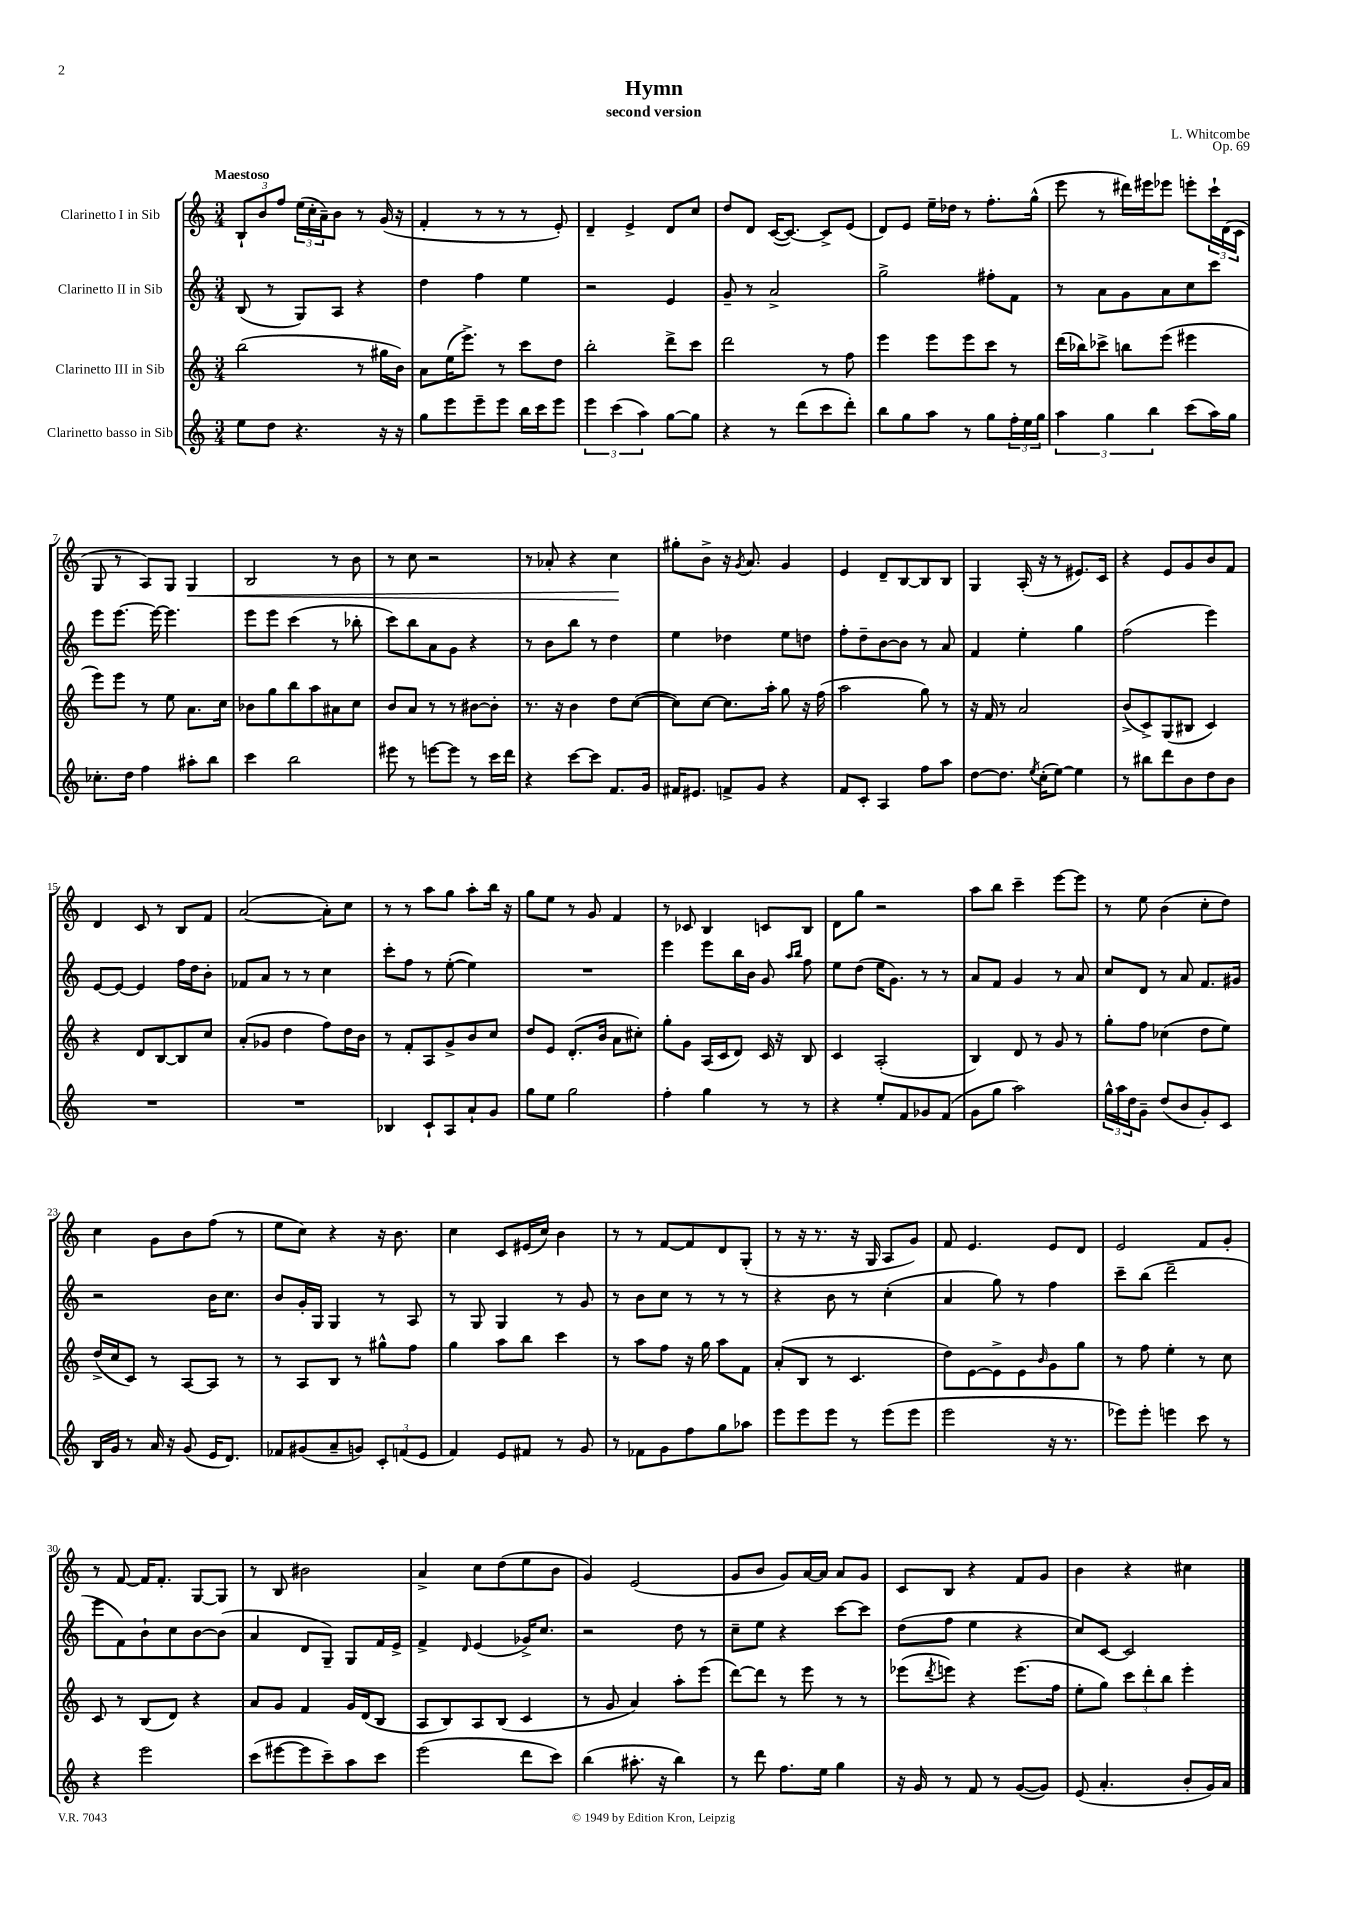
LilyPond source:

\header { title = "Hymn" composer = "L. Whitcombe" subtitle = "second version" opus = "Op. 69" }
<<
\new StaffGroup <<
\new Staff = "s0" \with { instrumentName = "Clarinetto I in Sib" } {
    \clef treble \key c \major \numericTimeSignature \time 3/4 \tempo "Maestoso"
    \tuplet 3/2 { b8-! b'8 f''8 } \tuplet 3/2 { e''16( c''16-. a'16--) } b'8 r8 g'16( r16 |
    f'4-. r8 r8 r8 e'8-.) |
    d'4-- e'4-> d'8 c''8 |
    d''8 d'8 c'16~( c'8.~) c'8-> e'8( |
    d'8) e'8 e''16-- des''16 r8 f''8.-. g''16-^( |
    e'''8 r8 dis'''16) eis'''16 ees'''8 e'''8-. \tuplet 3/2 { c'''16-! d'16( c'16 } |
    g8 r8 a8) g8 g4\< |
    b2 r8 b'8 |
    r8 c''8 r2 |
    r8 aes'8-. r4 c''4\! |
    gis''8-. b'8-> r16 \acciaccatura { g'8 } a'8. g'4 |
    e'4 d'8-- b8~ b8 b8 |
    g4 a16-.( r16 r8 eis'8.) c'16 |
    r4 e'8 g'8 b'8 f'8 |
    d'4 c'8 r8 b8 f'8 |
    a'2~( a'8-.) c''8 |
    r8 r8 a''8 g''8 a''8-. b''16 r16 |
    g''8 e''8 r8 g'8 f'4 |
    r8 ces'8 b4 c'8 b8 |
    d'8 g''8 r2 |
    a''8 b''8 c'''4-- e'''8~ e'''8 |
    r8 e''8 b'4( c''8-. d''8) |
    c''4 g'8 b'8 f''8( r8 |
    e''8 c''8) r4 r16 b'8. |
    c''4 c'8 eis'16( c''16) b'4 |
    r8 r8 f'8~ f'8 d'8 g8-.( |
    r8 r16 r8. r16 g16 a8 g'8) |
    f'8 e'4. e'8 d'8 |
    e'2 f'8 g'8-. |
    r8 f'8~ f'16 f'8.-. g8~ g8 |
    r8 b8 bis'2 |
    a'4-> c''8 d''8( e''8 b'8 |
    g'4) e'2( |
    g'8 b'8 g'8) a'16~ a'16 a'8 g'8 |
    c'8 b8 r4 f'8 g'8 |
    b'4 r4 cis''4 \bar "|." |
}
\new Staff = "s1" \with { instrumentName = "Clarinetto II in Sib" } {
    \clef treble \key c \major \numericTimeSignature \time 3/4
    b8( r8 g8) a8 r4 |
    d''4 f''4 e''4 |
    r2 e'4 |
    g'8-- r8 a'2-> |
    g''2-> fis''8-. f'8 |
    r8 a'8 g'8 a'8 c''8 c'''8 |
    e'''8 e'''8.~ e'''16~ e'''4. |
    e'''8 e'''8 c'''4( r8 bes''8-. |
    c'''8) b''8 a'8 g'8 r4 |
    r8 b'8 b''8 r8 d''4 |
    e''4 des''4 e''8 d''8 |
    f''8-. d''8-- b'8~ b'8 r8 a'8 |
    f'4 e''4-. g''4 |
    f''2( e'''4) |
    e'8~ e'8~ e'4 f''16 d''16 b'8-. |
    fes'8 a'8 r8 r8 c''4 |
    c'''8-. f''8 r8 e''8~-.( e''4) |
    R2. |
    e'''4 e'''8 b''16 b'16 g'8 \grace { a''16 b''16 } f''8 |
    e''8 d''8( e''16 g'8.) r8 r8 |
    a'8 f'8 g'4 r8 a'8 |
    c''8 d'8 r8 a'8 f'8. gis'16 |
    r2 b'16 c''8. |
    b'8 g'16-. g16 g4 r8 a8 |
    r8 g8 g4 r8 g'8 |
    r8 b'8 c''8 r8 r8 r8 |
    r4 b'8 r8 c''4-.( |
    a'4 g''8) r8 f''4 |
    c'''8-- b''8( d'''2-- |
    e'''8 f'8) b'8-! c''8 b'8~ b'8( |
    a'4 d'8 g8--) g8 f'16 e'16-> |
    f'4-> \grace { d'16 } e'4( ges'16->) c''8. |
    r2 d''8 r8 |
    c''8-- e''8 r4 c'''8~ c'''8 |
    d''8( f''8 e''4 r4 |
    c''8) c'8~ c'2 \bar "|." |
}
\new Staff = "s2" \with { instrumentName = "Clarinetto III in Sib" } {
    \clef treble \key c \major \numericTimeSignature \time 3/4
    b''2( r8 gis''16 b'16) |
    a'8 e''16( e'''8.->) r8 c'''8 d''8 |
    b''2-. d'''8-> c'''8 |
    d'''2 r8 f''8 |
    e'''4 e'''8 e'''8 c'''8 r8 |
    d'''16( bes''16) ces'''8-> b''8 e'''8( eis'''4 |
    e'''8) e'''8 r8 e''8 a'8. c''16 |
    bes'8 g''8 b''8 a''8 ais'8 c''8 |
    b'8 a'8 r8 r8 bis'8~ bis'8-. |
    r8. r16 b'4 d''8 c''8~( |
    c''8) c''8~ c''8. a''16-. g''8 r16 f''16( |
    a''2 g''8) r8 |
    r16 f'16 r8 a'2 |
    b'8->( c'8->) g8( bis8 c'4) |
    r4 d'8 b8~ b8 c''8 |
    a'8-.( ges'8 d''4 f''8) d''16 b'16 |
    r8 f'8-. a8 g'8-> b'8 c''8 |
    d''8 e'8 d'8.-.( b'16 a'8 cis''8-.) |
    g''8-. g'8 a16( c'16 d'8) c'16 r16 b8 |
    c'4 a2-.( |
    b4) d'8 r8 g'8 r8 |
    g''8-. f''8 ces''4( d''8 e''8) |
    d''16->( c''16 c'8) r8 a8~ a8 r8 |
    r8 a8 b8 r8 gis''8-^ f''8 |
    g''4 a''8 b''8 c'''4 |
    r8 a''8 f''8 r16 g''16 a''8 f'8 |
    a'8-.( b8 r8 c'4. |
    d''8) e'8~ e'8-> e'8 \grace { b'16 } g'8 g''8 |
    r8 f''8 e''4-. r8 c''8 |
    c'8 r8 b8( d'8) r4 |
    a'8 g'8 f'4 g'16 d'16( b8 |
    a8 b8) a8 b8( c'4 |
    r8 g'8 a'4) a''8-. e'''8( |
    d'''8~) d'''8 r8 e'''8 r8 r8 |
    ees'''8( \acciaccatura { d'''8 } e'''8) r4 e'''8.( f''16 |
    e''8-. g''8) \tuplet 3/2 { c'''8 d'''8-. b''8 } e'''4-. \bar "|." |
}
\new Staff = "s3" \with { instrumentName = "Clarinetto basso in Sib" } {
    \clef treble \key c \major \numericTimeSignature \time 3/4
    e''8 d''8 r4. r16 r16 |
    g''8 e'''8 e'''8-- e'''8 b''16 c'''16 e'''8 |
    \tuplet 3/2 { e'''4 c'''4( a''4) } g''8~ g''8 |
    r4 r8 d'''8( c'''8 d'''8-.) |
    b''8 g''8 a''8 r8 g''8 \tuplet 3/2 { f''16-. e''16 g''16 } |
    \tuplet 3/2 { a''4 g''4 b''4 } c'''8( a''16) g''16 |
    ces''8.-. d''16 f''4 ais''8-. b''8 |
    c'''4 b''2 |
    eis'''8 r8 e'''8~ e'''8 r8 c'''16 d'''16 |
    r4 c'''8~ c'''8 f'8. g'16 |
    fis'16 eis'8. f'8-> g'8 r4 |
    f'8 c'8-. a4 f''8 a''8 |
    d''8~ d''8. \acciaccatura { e''8 } c''16-.( e''8~) e''4 |
    r8 bis''8 d'''8 b'8 d''8 b'8 |
    R2. |
    R2. |
    bes4 c'8-! a8 a'8-! g'8 |
    g''8 e''8 g''2 |
    f''4-. g''4 r8 r8 |
    r4 e''8-. f'8 ges'8 f'8( |
    g'8 g''8 a''2) |
    \tuplet 3/2 { g''16-^ a''16 d''16 } g'8-- d''8( b'8 g'8-.) c'8 |
    b16 g'16 r8 a'16 r16 g'8( e'16 d'8.) |
    fes'8 gis'8( a'8-- g'8) \tuplet 3/2 { c'8-. f'8( e'8 } |
    f'4) e'8 fis'8 r8 g'8 |
    r8 fes'8 g'8 f''8 g''8 aes''8 |
    e'''8 e'''8 e'''8 r8 e'''8( e'''8 |
    e'''2 r16 r8. |
    ees'''8) ees'''8-. e'''4 c'''8 r8 |
    r4 e'''2 |
    c'''8( eis'''8~ eis'''8 c'''8--) a''8 c'''8 |
    e'''2( d'''8 c'''8) |
    b''4( ais''8.-. r16 b''4) |
    r8 d'''8 f''8. e''16 g''4 |
    r16 g'16 r8 f'8 r8 g'8~( g'8) |
    e'8( a'4.-. b'8-. g'16) a'16 \bar "|." |
}
>>
>>
